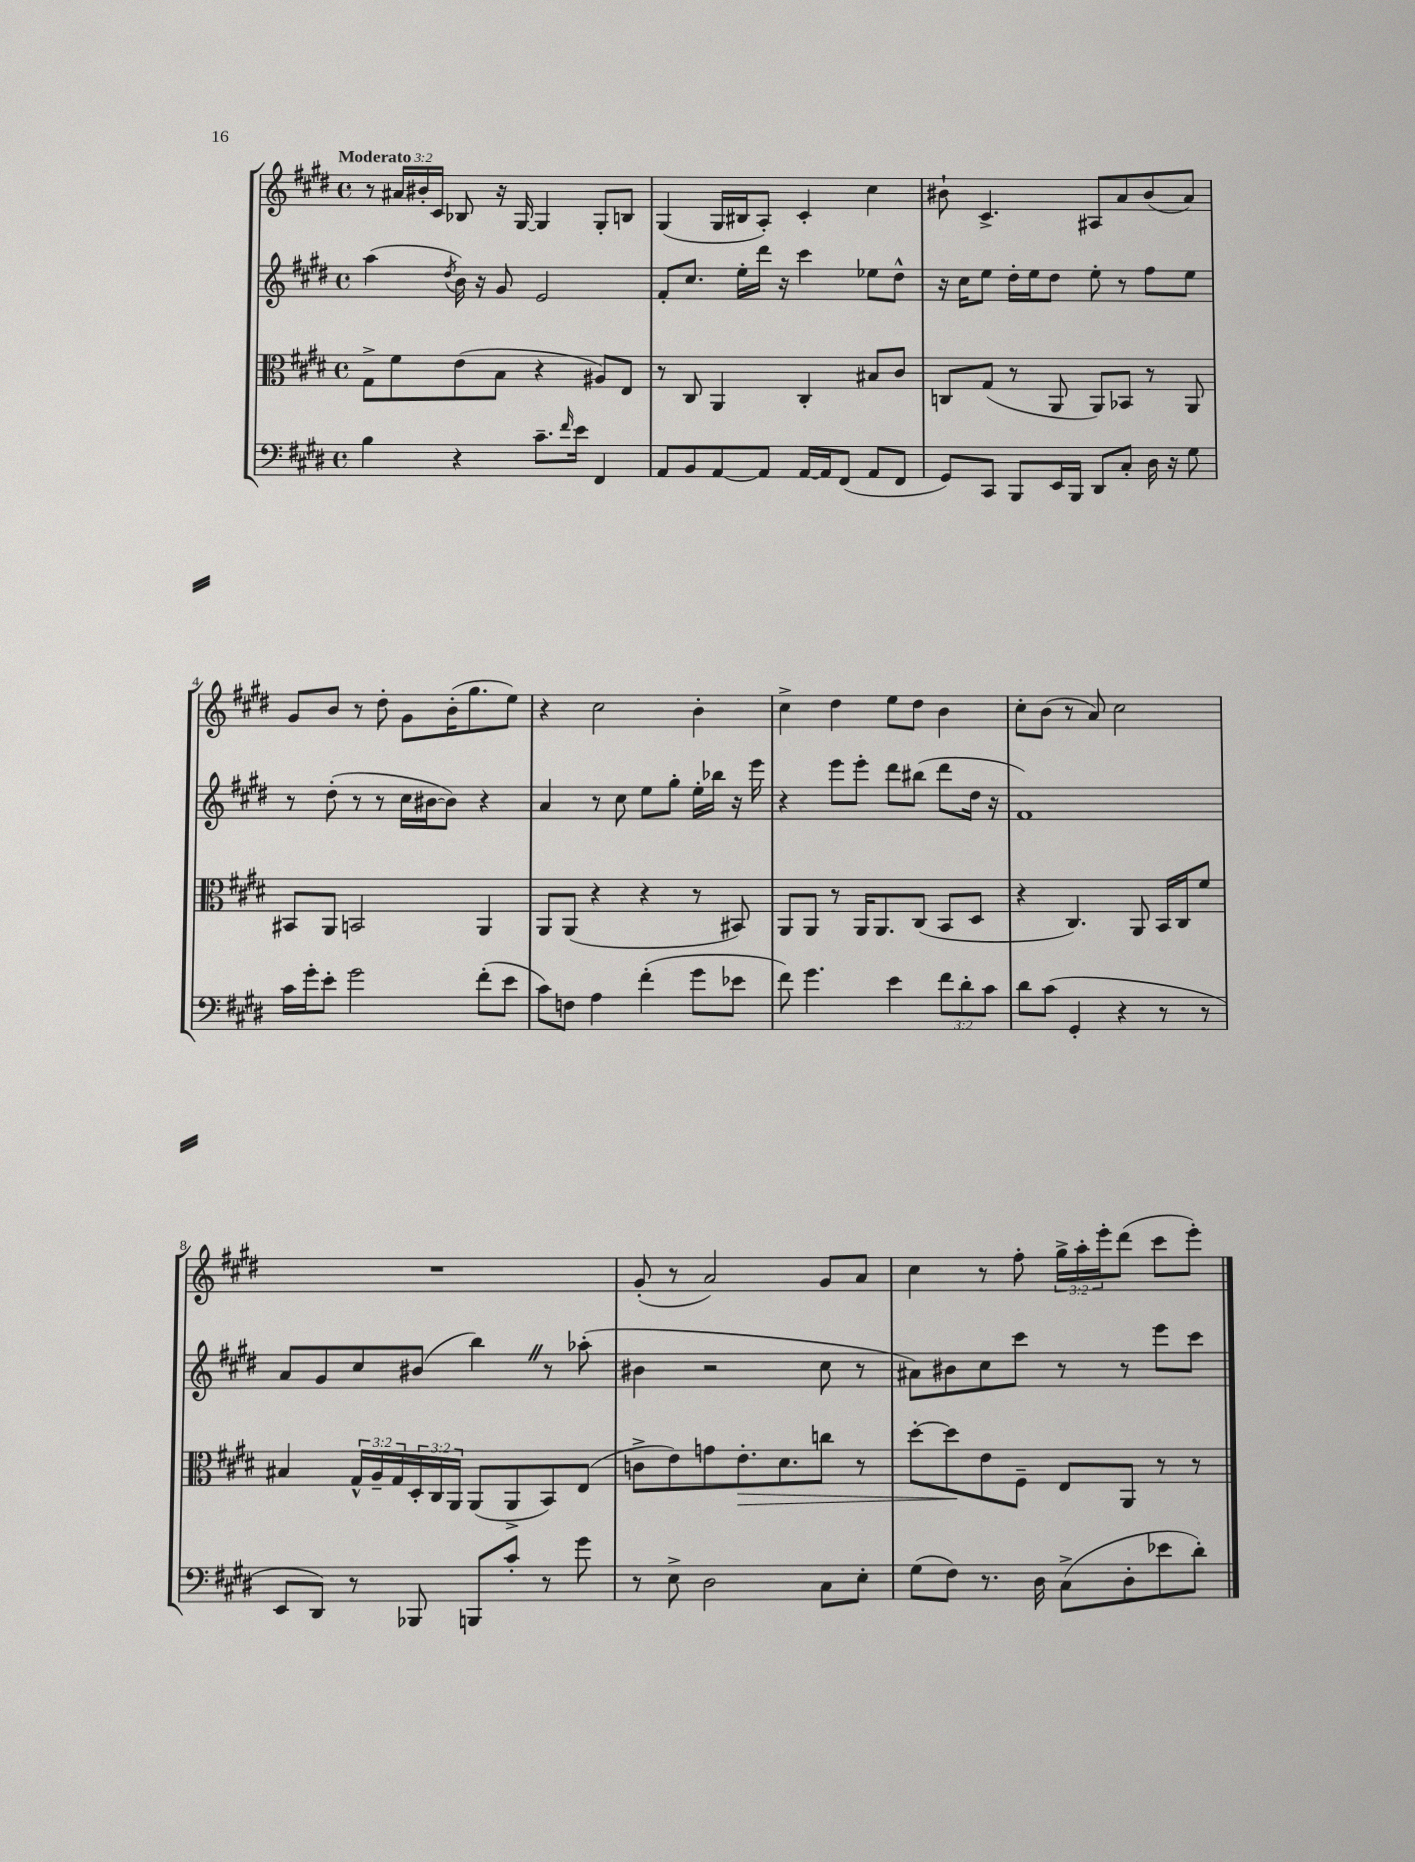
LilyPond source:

<<
\new StaffGroup <<
\new Staff = "s0" {
    \clef treble \key e \major \defaultTimeSignature \time 4/4 \override Staff.TupletNumber.text = #tuplet-number::calc-fraction-text \tempo "Moderato"
    r8 \tuplet 3/2 { ais'16 bis'16-. cis'16 } bes8 r16 gis16~ gis4 gis8-. b8 |
    gis4( gis16 bis16 a8-.) cis'4-. cis''4 |
    bis'8-! cis'4.-> ais8 a'8 bis'8( a'8) |
    gis'8 b'8 r8 dis''8-. gis'8 b'16-.( gis''8. e''8) |
    r4 cis''2 b'4-. |
    cis''4-> dis''4 e''8 dis''8 b'4 |
    cis''8-. b'8( r8 a'8) cis''2 |
    R1 |
    gis'8-.( r8 a'2) gis'8 a'8 |
    cis''4 r8 fis''8-. \tuplet 3/2 { gis''16-> a''16-. e'''16-. } dis'''8( cis'''8 e'''8-.) \bar "|." |
}
\new Staff = "s1" {
    \clef treble \key e \major \defaultTimeSignature \time 4/4
    a''4( \acciaccatura { dis''8 } b'16) r16 gis'8 e'2 |
    fis'8-. cis''8. e''16-. dis'''16 r16 cis'''4 ees''8 dis''8-^ |
    r16 cis''16 e''8 dis''16-. e''16 dis''8 e''8-. r8 fis''8 e''8 |
    r8 dis''8-.( r8 r8 cis''16 bis'16~ bis'8) r4 |
    a'4 r8 cis''8 e''8 gis''8-. e''16-. bes''16 r16 e'''16 |
    r4 e'''8 e'''8-. dis'''8 bis''8( dis'''8 dis''16 r16 |
    fis'1) |
    a'8 gis'8 cis''8 bis'8( b''4) \once \override BreathingSign.text = \markup { \musicglyph "scripts.caesura.straight" } \breathe r8 aes''8-.( |
    bis'4 r2 cis''8 r8 |
    ais'8) bis'8 cis''8 cis'''8 r8 r8 e'''8 cis'''8 \bar "|." |
}
\new Staff = "s2" {
    \clef alto \key e \major \defaultTimeSignature \time 4/4 \override Staff.TupletNumber.text = #tuplet-number::calc-fraction-text
    gis8-> fis'8 e'8( b8 r4 ais8) e8 |
    r8 cis8 a,4 cis4-. bis8 cis'8 |
    c8 gis8( r8 a,8 a,8) bes,8 r8 a,8 |
    bis,8 a,8 b,2 a,4 |
    a,8 a,8( r4 r4 r8 bis,8) |
    a,8 a,8 r8 a,16 a,8. cis8( b,8 dis8 |
    r4 cis4.) a,8 b,16 cis16 fis'8 |
    bis4 \tuplet 3/2 { gis16-^ a16-- gis16 } \tuplet 3/2 { dis16-. cis16 a,16 } a,8( a,8-> b,8) e8( |
    c'8-> e'8) g'8 e'8.-.\> dis'8. c''8 r8 |
    dis''8~-. dis''8\! e'8 fis8-- e8 a,8 r8 r8 \bar "|." |
}
\new Staff = "s3" {
    \clef bass \key e \major \defaultTimeSignature \time 4/4 \override Staff.TupletNumber.text = #tuplet-number::calc-fraction-text
    b4 r4 cis'8.-- \grace { fis'16 } e'16 fis,4 |
    a,8 b,8 a,8~ a,8 a,16~ a,16 fis,8( a,8 fis,8 |
    gis,8) cis,8 b,,8 e,16 b,,16 dis,8 cis8-. dis16 r16 gis8 |
    cis'16 gis'16-. e'8-. gis'2 fis'8-.( e'8 |
    cis'8) f8 a4 fis'4-.( gis'8 ees'8 |
    fis'8) gis'4. e'4 \tuplet 3/2 { fis'8 dis'8-. cis'8 } |
    dis'8 cis'8( gis,4-. r4 r8 r8 |
    e,8 dis,8) r8 bes,,8 b,,8 cis'8-. r8 gis'8 |
    r8 e8-> dis2 cis8 e8-. |
    gis8( fis8) r8. dis16 cis8->( dis8-. ees'8 dis'8-.) \bar "|." |
}
>>
>>
